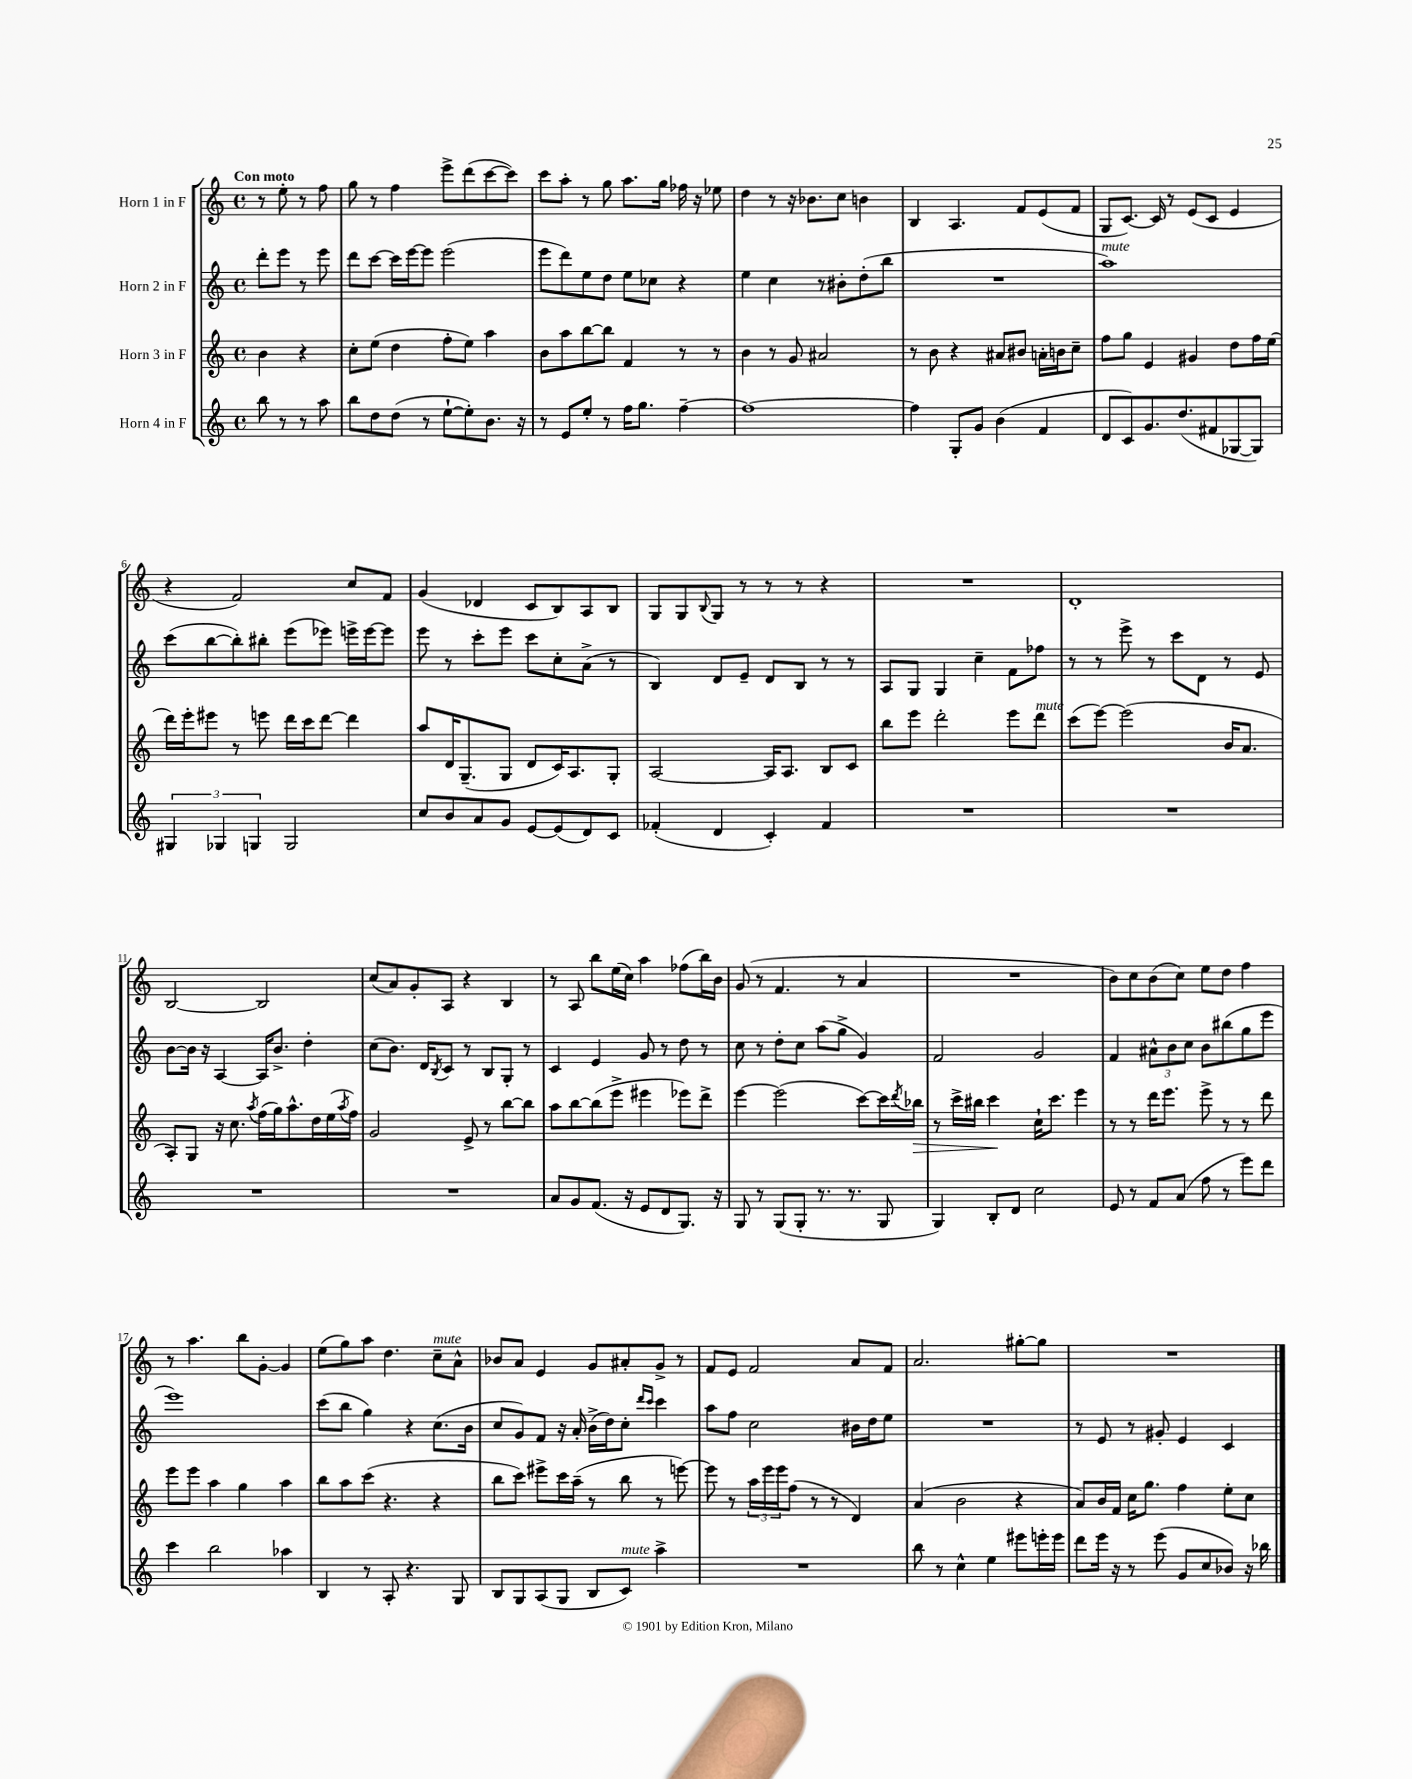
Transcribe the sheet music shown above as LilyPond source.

<<
\new StaffGroup <<
\new Staff = "s0" \with { instrumentName = "Horn 1 in F" } {
    \clef treble \key c \major \defaultTimeSignature \time 4/4 \partial 2 \tempo "Con moto"
    r8 e''8-. r8 f''8 |
    g''8 r8 f''4 e'''8-> d'''8( c'''8~ c'''8) |
    c'''8 a''8-. r8 g''8 a''8. g''16 fes''16 r16 ees''8 |
    d''4 r8 r16 bes'8. c''8 b'4 |
    b4 a4. f'8 e'8( f'8 |
    g8 c'8.~) c'16 r8 e'8( c'8 e'4 |
    r4 f'2) c''8 f'8 |
    g'4( des'4 c'8 b8) a8 b8 |
    g8 g8 \appoggiatura { b8 } g8 r8 r8 r8 r4 |
    R1 |
    d'1-. |
    b2~ b2 |
    c''8( a'8) g'8-. a8 r4 b4 |
    r8 a8 b''8 e''16( c''16) a''4 fes''8( b''16) b'16 |
    g'8( r8 f'4. r8 a'4 |
    R1 |
    b'8) c''8 b'8( c''8) e''8 d''8 f''4 |
    r8 a''4. b''8 g'8~-. g'4 |
    e''8( g''8) a''8 d''4. c''8--^\markup { \italic "mute" } a'8-^ |
    bes'8 a'8 e'4 g'8 ais'8-. g'8-> r8 |
    f'8 e'8 f'2 a'8 f'8 |
    a'2. gis''8~-. gis''8 |
    R1 \bar "|." |
}
\new Staff = "s1" \with { instrumentName = "Horn 2 in F" } {
    \clef treble \key c \major \defaultTimeSignature \time 4/4 \partial 2
    d'''8-. e'''8 r8 e'''8 |
    d'''8 c'''8~ c'''16 e'''16~ e'''8 e'''2( |
    e'''8 d'''8) e''8 d''8 e''8 ces''8 r4 |
    e''4 c''4 r8 bis'8-. d''8-.( b''8 |
    R1 |
    a''1^\markup { \italic "mute" }) |
    c'''8( b''8~ b''8-.) bis''8-. e'''8( ees'''8) e'''16-> e'''16~ e'''8 |
    e'''8 r8 c'''8-. e'''8 c'''8 c''8-. a'8->( r8 |
    b4) d'8 e'8-- d'8 b8 r8 r8 |
    a8 g8 g4 c''4-- f'8 fes''8 |
    r8 r8 e'''8-> r8 c'''8 d'8 r8 e'8 |
    b'8~ b'16 r16 a4~ a16 b'8.-> d''4-. |
    c''8( b'8.) d'16 \acciaccatura { b8 } c'8 r8 b8 g8-. r8 |
    c'4 e'4 g'8 r8 d''8 r8 |
    c''8 r8 d''8-. c''8 a''8( g''8-> g'4) |
    f'2 g'2 |
    f'4 \tuplet 3/2 { ais'8-^ b'8 c''8 } b'8 bis''8( g''8 e'''8 |
    e'''1) |
    c'''8( b''8 g''4) r4 c''8.( b'16 |
    c''8 g'8) f'8 r16 a'16-. b'16->( d''16) c''8-. \grace { d'''16 c'''16 } c'''4 |
    a''8 f''8 c''2 bis'16 d''16 e''8 |
    R1 |
    r8 e'8 r8 gis'8-. e'4 c'4 \bar "|." |
}
\new Staff = "s2" \with { instrumentName = "Horn 3 in F" } {
    \clef treble \key c \major \defaultTimeSignature \time 4/4 \partial 2
    b'4 r4 |
    c''8-. e''8( d''4 f''8-. e''8) a''4 |
    b'8 a''8 b''8~ b''8 f'4 r8 r8 |
    b'4 r8 g'8 ais'2 |
    r8 b'8 r4 ais'8 bis'8 a'16-. b'16 c''8-- |
    f''8 g''8 e'4 gis'4 d''8 f''16 e''16( |
    d'''16) e'''16-. eis'''8 r8 e'''8 d'''16 c'''16 d'''8~ d'''4 |
    a''8 d'16 g8.--( g8 d'8 c'16) a8. g8-. |
    a2~ a16 a8. b8 c'8 |
    b''8 e'''8 d'''2-. e'''8 d'''8^\markup { \italic "mute" } |
    c'''8( e'''8~) e'''2( b'16 a'8. |
    a8-.) g8 r16 c''8. \acciaccatura { a''8 } f''16( g''16) a''8.-^ d''16 e''16( \acciaccatura { a''8 } f''16) |
    g'2 e'8-> r8 b''8~ b''8 |
    a''8 b''8~ b''8( e'''8-> eis'''4 ees'''8) d'''8-> |
    e'''4~ e'''2( c'''8~) c'''16 \acciaccatura { d'''8 } bes''16\> |
    r8 c'''16-> bis''16 c'''4\! c''16-! c'''8. e'''4 |
    r8 r8 d'''16 e'''8. e'''8-> r8 r8 d'''8 |
    e'''8 e'''8 a''4 g''4 a''4 |
    b''8 a''8 c'''8( r4. r4 |
    b''8 c'''8) eis'''8-> c'''16 a''16--( r8 b''8 r8 e'''8~) |
    e'''8 r8 \tuplet 3/2 { a''16 e'''16 e'''16 } f''8( r8 r8 d'4) |
    a'4( b'2 r4 |
    a'8) b'16 f'16 c''16 g''8. f''4 e''8-. c''8 \bar "|." |
}
\new Staff = "s3" \with { instrumentName = "Horn 4 in F" } {
    \clef treble \key c \major \defaultTimeSignature \time 4/4 \partial 2
    b''8 r8 r8 a''8 |
    b''8 d''8 d''8( r8 e''8~-! e''8-.) b'8. r16 |
    r8 e'8 e''8-. r8 f''16 g''8. f''4~-- |
    f''1~ |
    f''4 g8-. g'8 b'4( f'4 |
    d'8 c'8) g'8. d''8.( fis'8 ges8~ ges8) |
    \tuplet 3/2 { gis4 ges4 g4 } g2 |
    c''8 b'8 a'8 g'8 e'8~ e'8( d'8) c'8 |
    fes'4-.( d'4 c'4-.) fes'4 |
    R1 |
    R1 |
    R1 |
    R1 |
    a'8 g'8 f'8.( r16 e'8 d'8 g8.) r16 |
    g8 r8 g8( g8-. r8. r8. g8 |
    g4) b8-. d'8 c''2 |
    e'8 r8 f'8 a'8( f''8 r8 e'''8) d'''8 |
    c'''4 b''2 aes''4 |
    b4 r8 a8-. r4. g8 |
    b8 g8 a8( g8 b8 c'8^\markup { \italic "mute" }) a''4-> |
    R1 |
    b''8 r8 c''4-^ e''4 eis'''8 e'''16-. e'''16 |
    d'''8 e'''16 r16 r8 e'''8( g'8 c''8 bes'8) r16 bes''16 \bar "|." |
}
>>
>>
